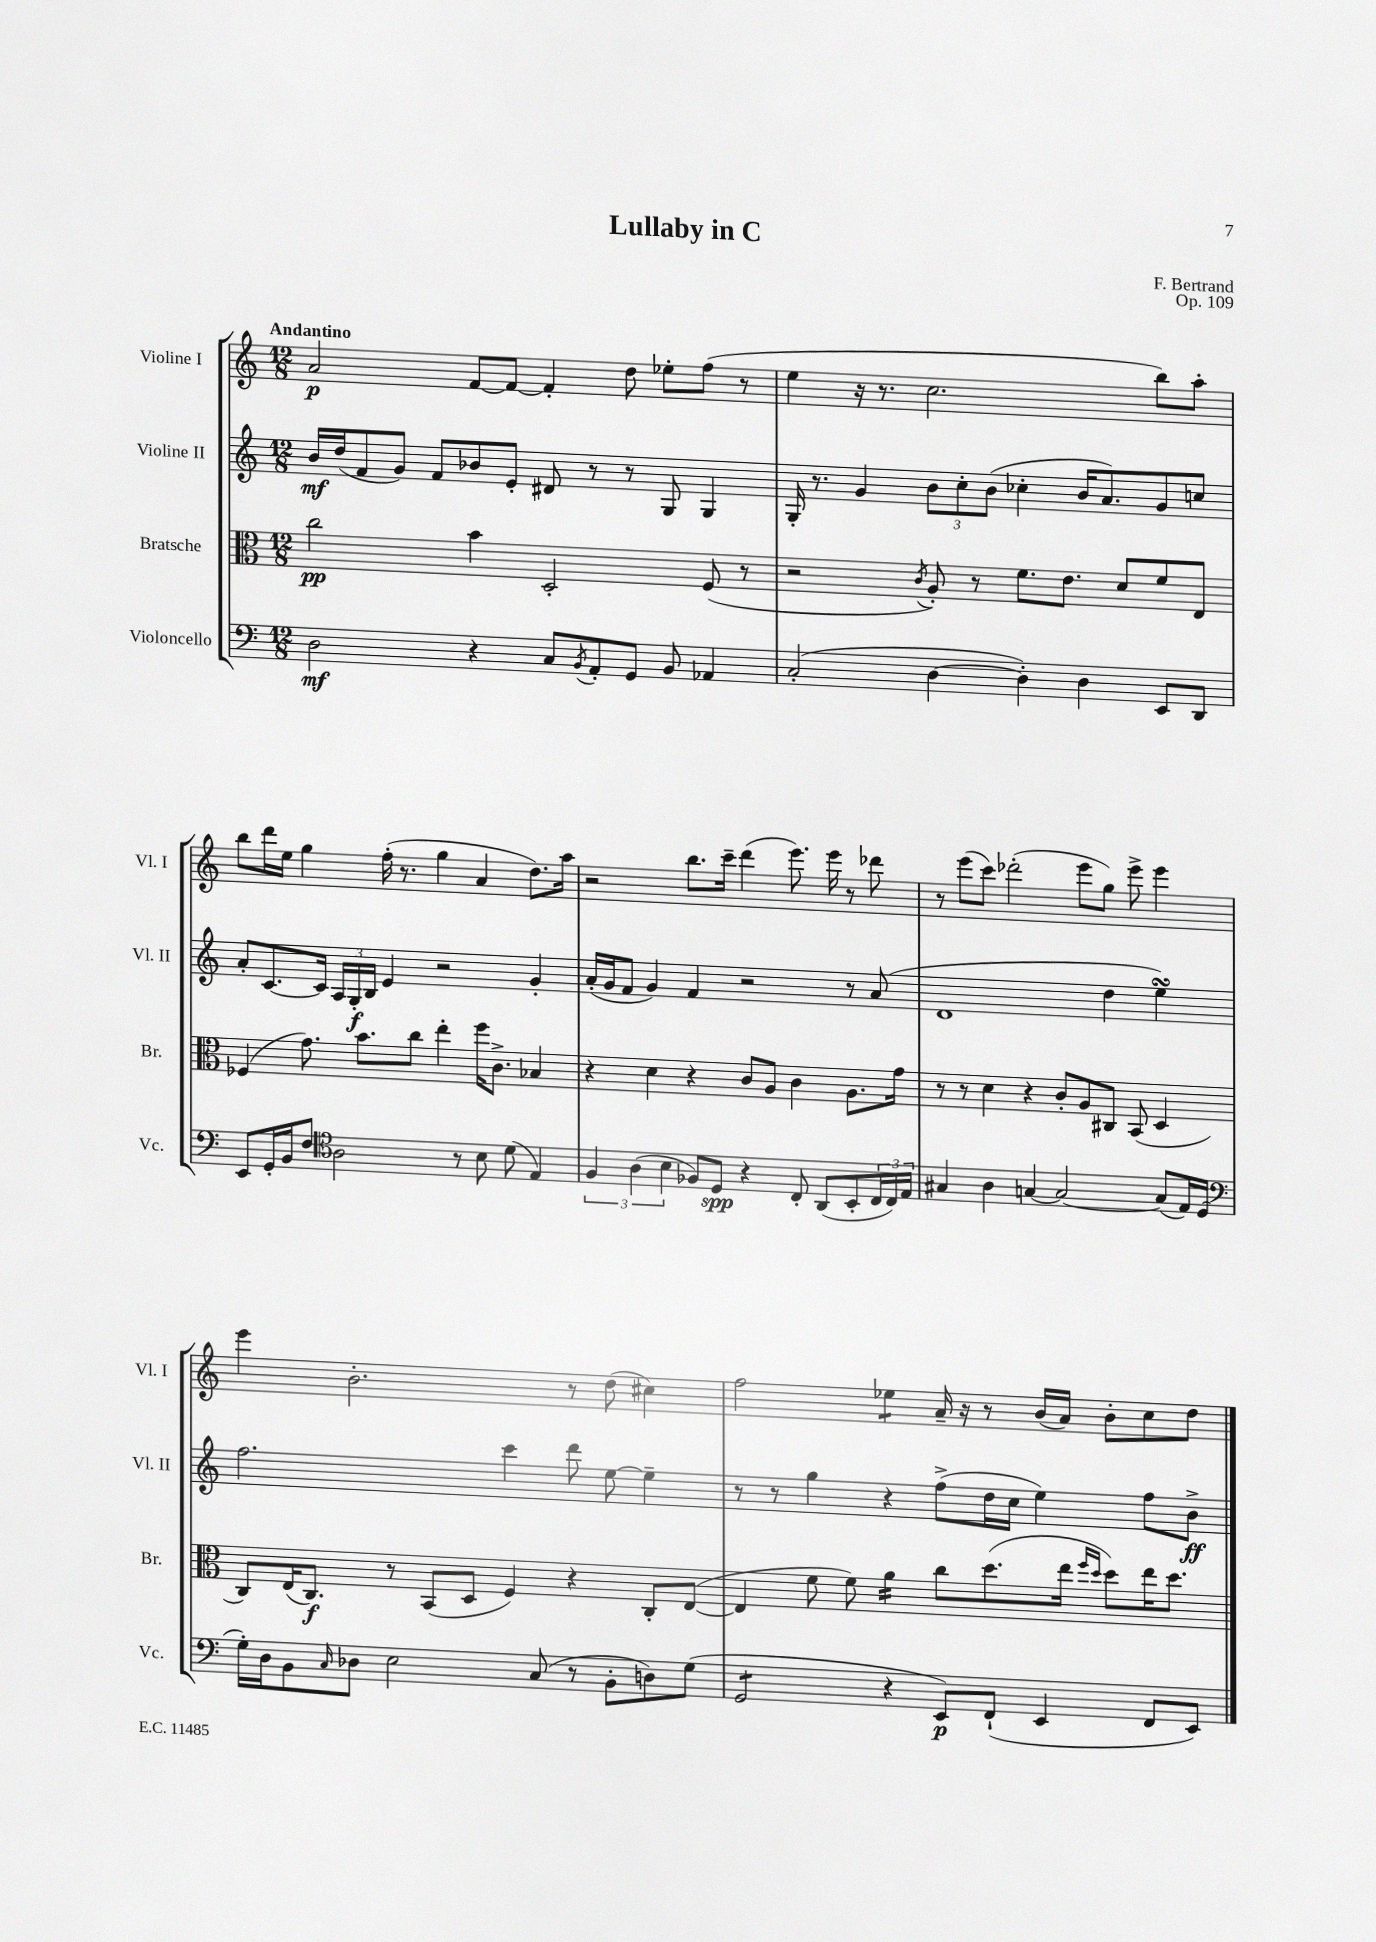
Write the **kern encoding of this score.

**kern	**kern	**kern	**kern
*staff4	*staff3	*staff2	*staff1
*clefF4	*clefC3	*clefG2	*clefG2
*k[]	*k[]	*k[]	*k[]
*M12/8	*M12/8	*M12/8	*M12/8
2D\	2cc\	16b/LL	2a/
.	.	(16dd/J	.
.	.	8f/	.
.	.	8g/J)	.
.	.	8f/L	.
4r	4b\	8b-/	[8f/L
.	.	8e'/J	8f/_J
8C/L	2D'/	8d#/	4f'/]
8qBB/	.	.	.
8AA'/	.	8r	.
8GG/J	.	8r	8dd\
8BB/	.	8G/	8ee-'\L
4AA-/	(8F/	4G/	(8ff\J
.	8r	.	8r
=	=	=	=
(2C'/	2r	16G'/	4ee\
.	.	8.r	.
.	.	4g/	16r
.	.	.	8.r
.	8qc/	.	.
[4D\	8A'/)	12b\L	2.cc\
.	.	12cc'\	.
.	8r	.	.
.	.	(12b\J	.
4D'\])	8.f\L	4cc-'\	.
.	8.e\J	.	.
4D\	.	16b/LK	.
.	.	8.a/)	.
.	8d/L	.	.
8EE/L	8f/	8g/	8bb\L)
8DD/J	8E/J	8cc/J	8aa'\J
=	=	=	=
8EE/L	(4F-/	8a'/L	8bb\L
16GG'/L	.	[8.c/	16ddd\L
16BB/J	.	.	16ee\JJ
8F/J	8.g\)	.	4gg\
.	.	16c/]Jk	.
*clefC4	*	*	*
2A\	.	24A/LL	.
.	.	24G'/	.
.	8.b\L	.	.
.	.	24B/JJ	.
.	.	4e/	(16ff'\
.	.	.	8.r
.	8cc\J	.	.
.	4ee'\	2r	4gg\
8r	.	.	.
8B\	16ff\LK	.	4a/
.	8.c^\J	.	.
(8d\	.	.	.
4E/)	4B-/	4g'/	8.dd\L)
.	.	.	16aa\Jk
=	=	=	=
6F/	4r	(16a'/LL	2r
.	.	16g/J	.
.	.	8f/J	.
(6A\	.	.	.
.	4d\	4g/)	.
6B\	.	.	.
8F-/L)	4r	4f/	8.bb\L
8D/J	.	.	.
.	.	.	16ccc~\Jk
4r	8c/L	2r	(4ddd\
.	8A/J	.	.
8C'/	4c\	.	8.eee\)
(8AA/L	.	.	.
.	.	.	16eee\
8BB'/	8.A\L	8r	8r
24C/L	.	(8a/	8ddd-\
24C/)	.	.	.
.	16g\Jk	.	.
24E/JJ	.	.	.
=	=	=	=
4G#/	8r	1d	8r
.	8r	.	(8eee\L
4A\	4d\	.	8ccc\J)
.	.	.	(2ddd-'\
[4G/	4r	.	.
2G/_	8c'/L	.	.
.	8A/	.	8eee\L
.	8C#/J	4dd\	8gg\J)
.	(8BB/	.	8eee^\
(8G/]L	4D/	4ee\)	4eee\
16E/L)	.	.	.
(16D/JJ	.	.	.
=	=	=	=
*clefF4	*	*	*
16G'\LL)	8C/L)	2.ff\	4eee\
16D\J	.	.	.
8BB\	(16E/K	.	.
.	8.C/J)	.	.
16qqC/	.	.	.
8D-\J	.	.	2.b'\
2E\	8r	.	.
.	(8BB/L	.	.
.	8D/J	.	.
.	4F/)	4ccc\	.
(8C/	.	.	.
8r	4r	8ddd\	8r
8BB'\L	.	[8ee\	(8dd\
8D\)	8C'/L	4ee~\]	4cc#\)
(8G\J	([8E/J	.	.
=	=	=	=
2GG/	4E/]	8r	2ff\
.	.	8r	.
.	8f\	4gg\	.
.	8f\)	.	.
4r	4a\	4r	4ee-\
8EE/L)	8cc\L	(8ff^\L	16a~/
.	.	.	16r
(8FF`/J	(8.dd\	16dd\L	8r
.	.	16cc\JJ	.
4EE/	.	4ee\)	(16b/LL
.	16ee\Jk	.	16a/JJ)
.	16qqff/LL	.	.
.	16qqdd/JJ	.	.
.	8dd\L)	.	8b'\L
8FF/L	16ee\K	8ff\L	8cc\
.	8.dd\J	.	.
8EE/J)	.	8b^\J	8dd\J
==	==	==	==
*-	*-	*-	*-
